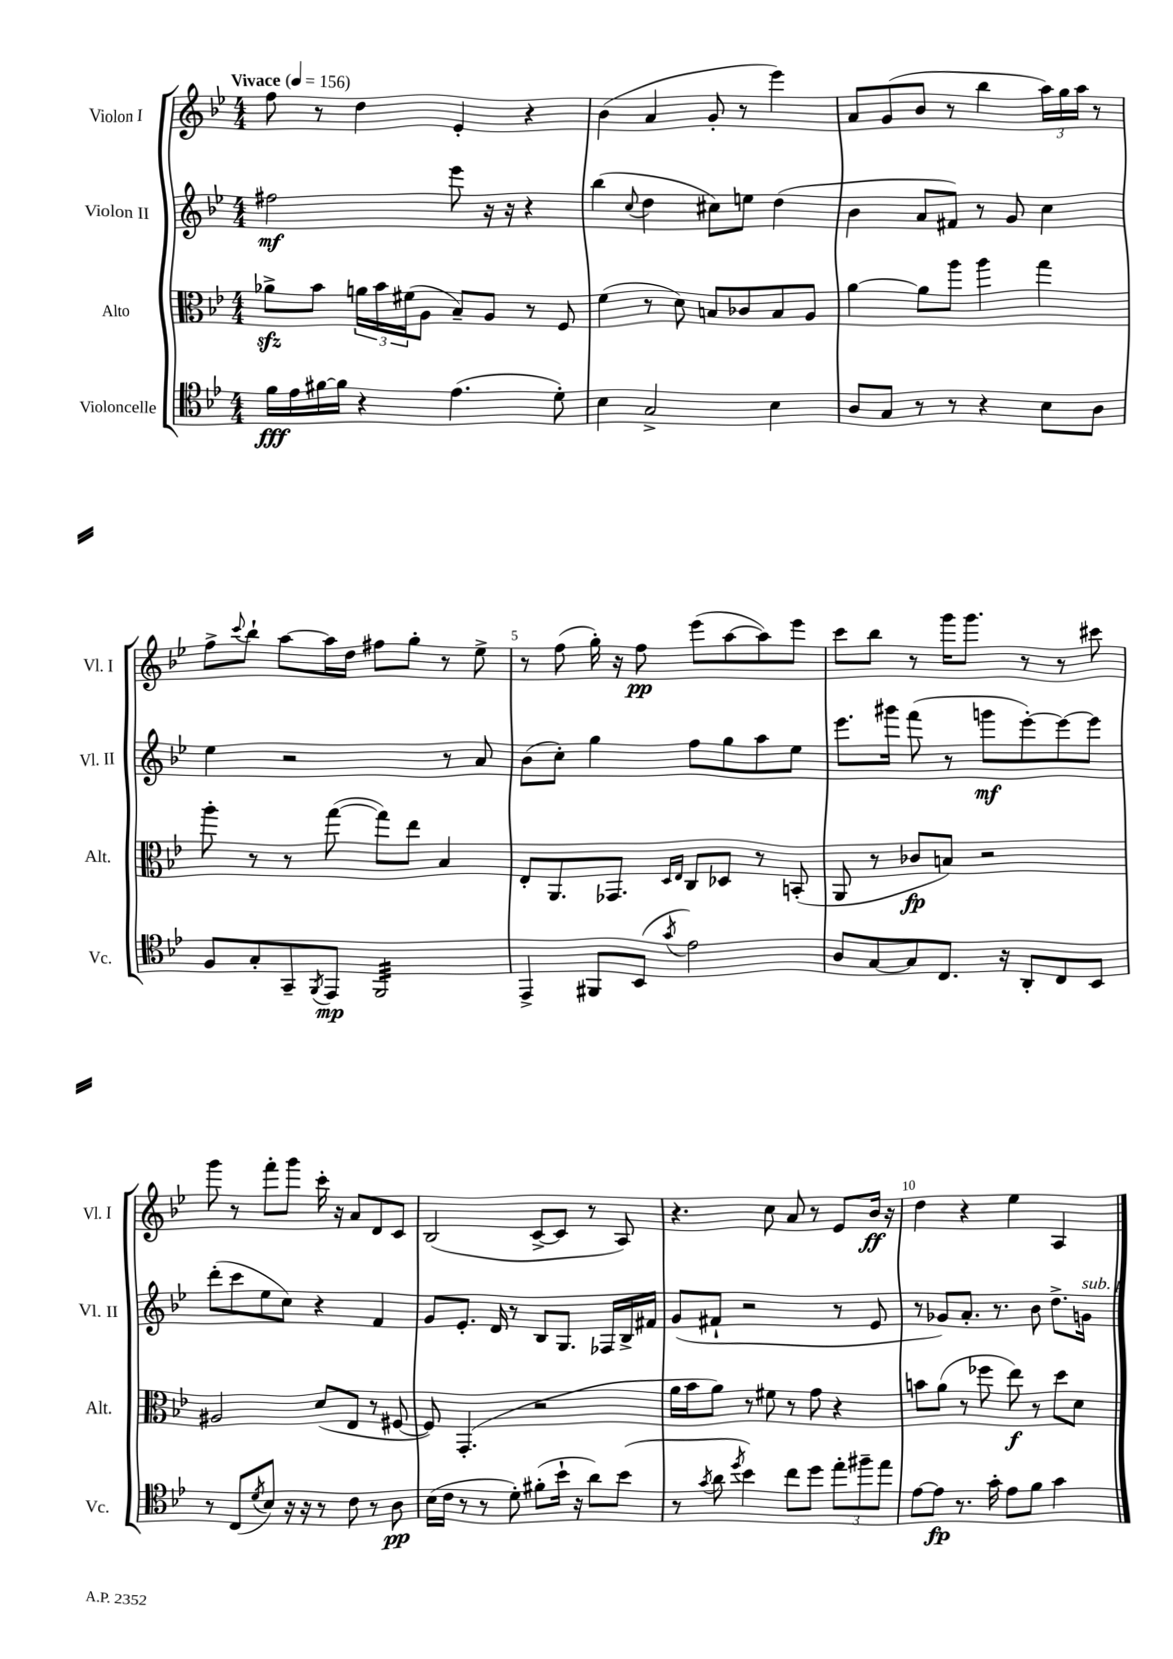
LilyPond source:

<<
\new StaffGroup <<
\new Staff = "s0" \with { instrumentName = "Violon I" shortInstrumentName = "Vl. I" } {
    \clef treble \key bes \major \numericTimeSignature \time 4/4 \tempo "Vivace" 4 = 156
    f''8 r8 d''4 ees'4-. r4 |
    bes'4( a'4 g'8-. r8 ees'''4) |
    a'8 g'8( bes'8 r8 bes''4 \tuplet 3/2 { a''16) g''16 a''16 } r8 |
    f''8-> \appoggiatura { c'''8 } bes''8-! a''8~ a''16 d''16 fis''8 g''8-. r8 ees''8-> |
    r8 f''8( g''16-.) r16 f''8\pp ees'''8( a''8~ a''8) ees'''8 |
    c'''8 bes''8 r8 g'''16 g'''8. r8 r8 cis'''8 |
    g'''8 r8 f'''8-. g'''8 c'''16-. r16 a'8 d'8 c'8 |
    bes2( c'8~-> c'8 r8 a8) |
    r4. c''8 a'8 r8 ees'8 bes'16\ff r16 |
    d''4 r4 ees''4 a4 \bar "|." |
}
\new Staff = "s1" \with { instrumentName = "Violon II" shortInstrumentName = "Vl. II" } {
    \clef treble \key bes \major \numericTimeSignature \time 4/4
    fis''2\mf ees'''8 r16 r16 r4 |
    bes''4( \appoggiatura { c''8 } d''4 cis''8) e''8 d''4( |
    bes'4 a'8 fis'8) r8 g'8 c''4 |
    ees''4 r2 r8 a'8 |
    bes'8( c''8-.) g''4 f''8 g''8 a''8 ees''8 |
    ees'''8. gis'''16 f'''8( r8 g'''8\mf ees'''8~-.) ees'''8~ ees'''8 |
    d'''8-.( c'''8 ees''8 c''8) r4 f'4 |
    g'8 ees'8.-. d'16 r8 bes8 g8. fes16 bes16-> fis'16 |
    g'8( fis'8-! r2 r8 ees'8 |
    r8 ges'8) a'8.-. r8. bes'8 d''8.-> g'16^\markup { \italic "sub. p" } \bar "|." |
}
\new Staff = "s2" \with { instrumentName = "Alto" shortInstrumentName = "Alt." } {
    \clef alto \key bes \major \numericTimeSignature \time 4/4
    aes'8->\sfz bes'8 \tuplet 3/2 { a'16 bes'16 fis'16( } a8 bes8--) a8 r8 f8 |
    f'4( r8 d'8) b8 ces'8 b8 a8 |
    a'4~ a'8 a''8 a''4 g''4 |
    a''8-. r8 r8 g''8~( g''8) ees''8 bes4 |
    ees8-. a,8. ges,8. \grace { d16 ees16 } c8 des8 r8 b,8-.( |
    a,8 r8 ces'8\fp b8) r2 |
    ais2 d'8( ees8 r8 fis8~ |
    fis8) g,4.-.( r2 |
    a'16 bes'16 a'8) r8 fis'8 r8 g'8 r4 |
    b'8 a'8( r8 fes''8 ees''8\f) r8 d''8 d'8 \bar "|." |
}
\new Staff = "s3" \with { instrumentName = "Violoncelle" shortInstrumentName = "Vc." } {
    \clef tenor \key bes \major \numericTimeSignature \time 4/4
    f'16\fff ees'16 fis'16~ fis'16 r4 ees'4.( d'8-.) |
    bes4 g2-> bes4 |
    a8 g8 r8 r8 r4 bes8 a8 |
    f8 g8-. g,8-- \acciaccatura { f,8 } ees,8\mp f,2:32 |
    ees,4-> fis,8 bes,8( \acciaccatura { g'8 } ees'2) |
    a8 g8~ g8 c8. r16 a,8-. c8 bes,8 |
    r8 c8( \acciaccatura { d'8 } bes8) r16 r16 r8 c'8 r8 a8\pp |
    bes16( c'16 r8 r8 d'8-.) fis'8-.( bes'16-! r16 a'8) bes'8( |
    r8 \acciaccatura { g'8 } a'8 \acciaccatura { d''8 } bes'4) c''8 d''8 \tuplet 3/2 { ees''8-. fis''8-- ees''8 } |
    ees'8~ ees'8\fp r8. g'16-. ees'8 f'8 g'4 \bar "|." |
}
>>
>>
\layout { \context { \Score \override BarNumber.break-visibility = ##(#f #t #t) barNumberVisibility = #(every-nth-bar-number-visible 5) } }
